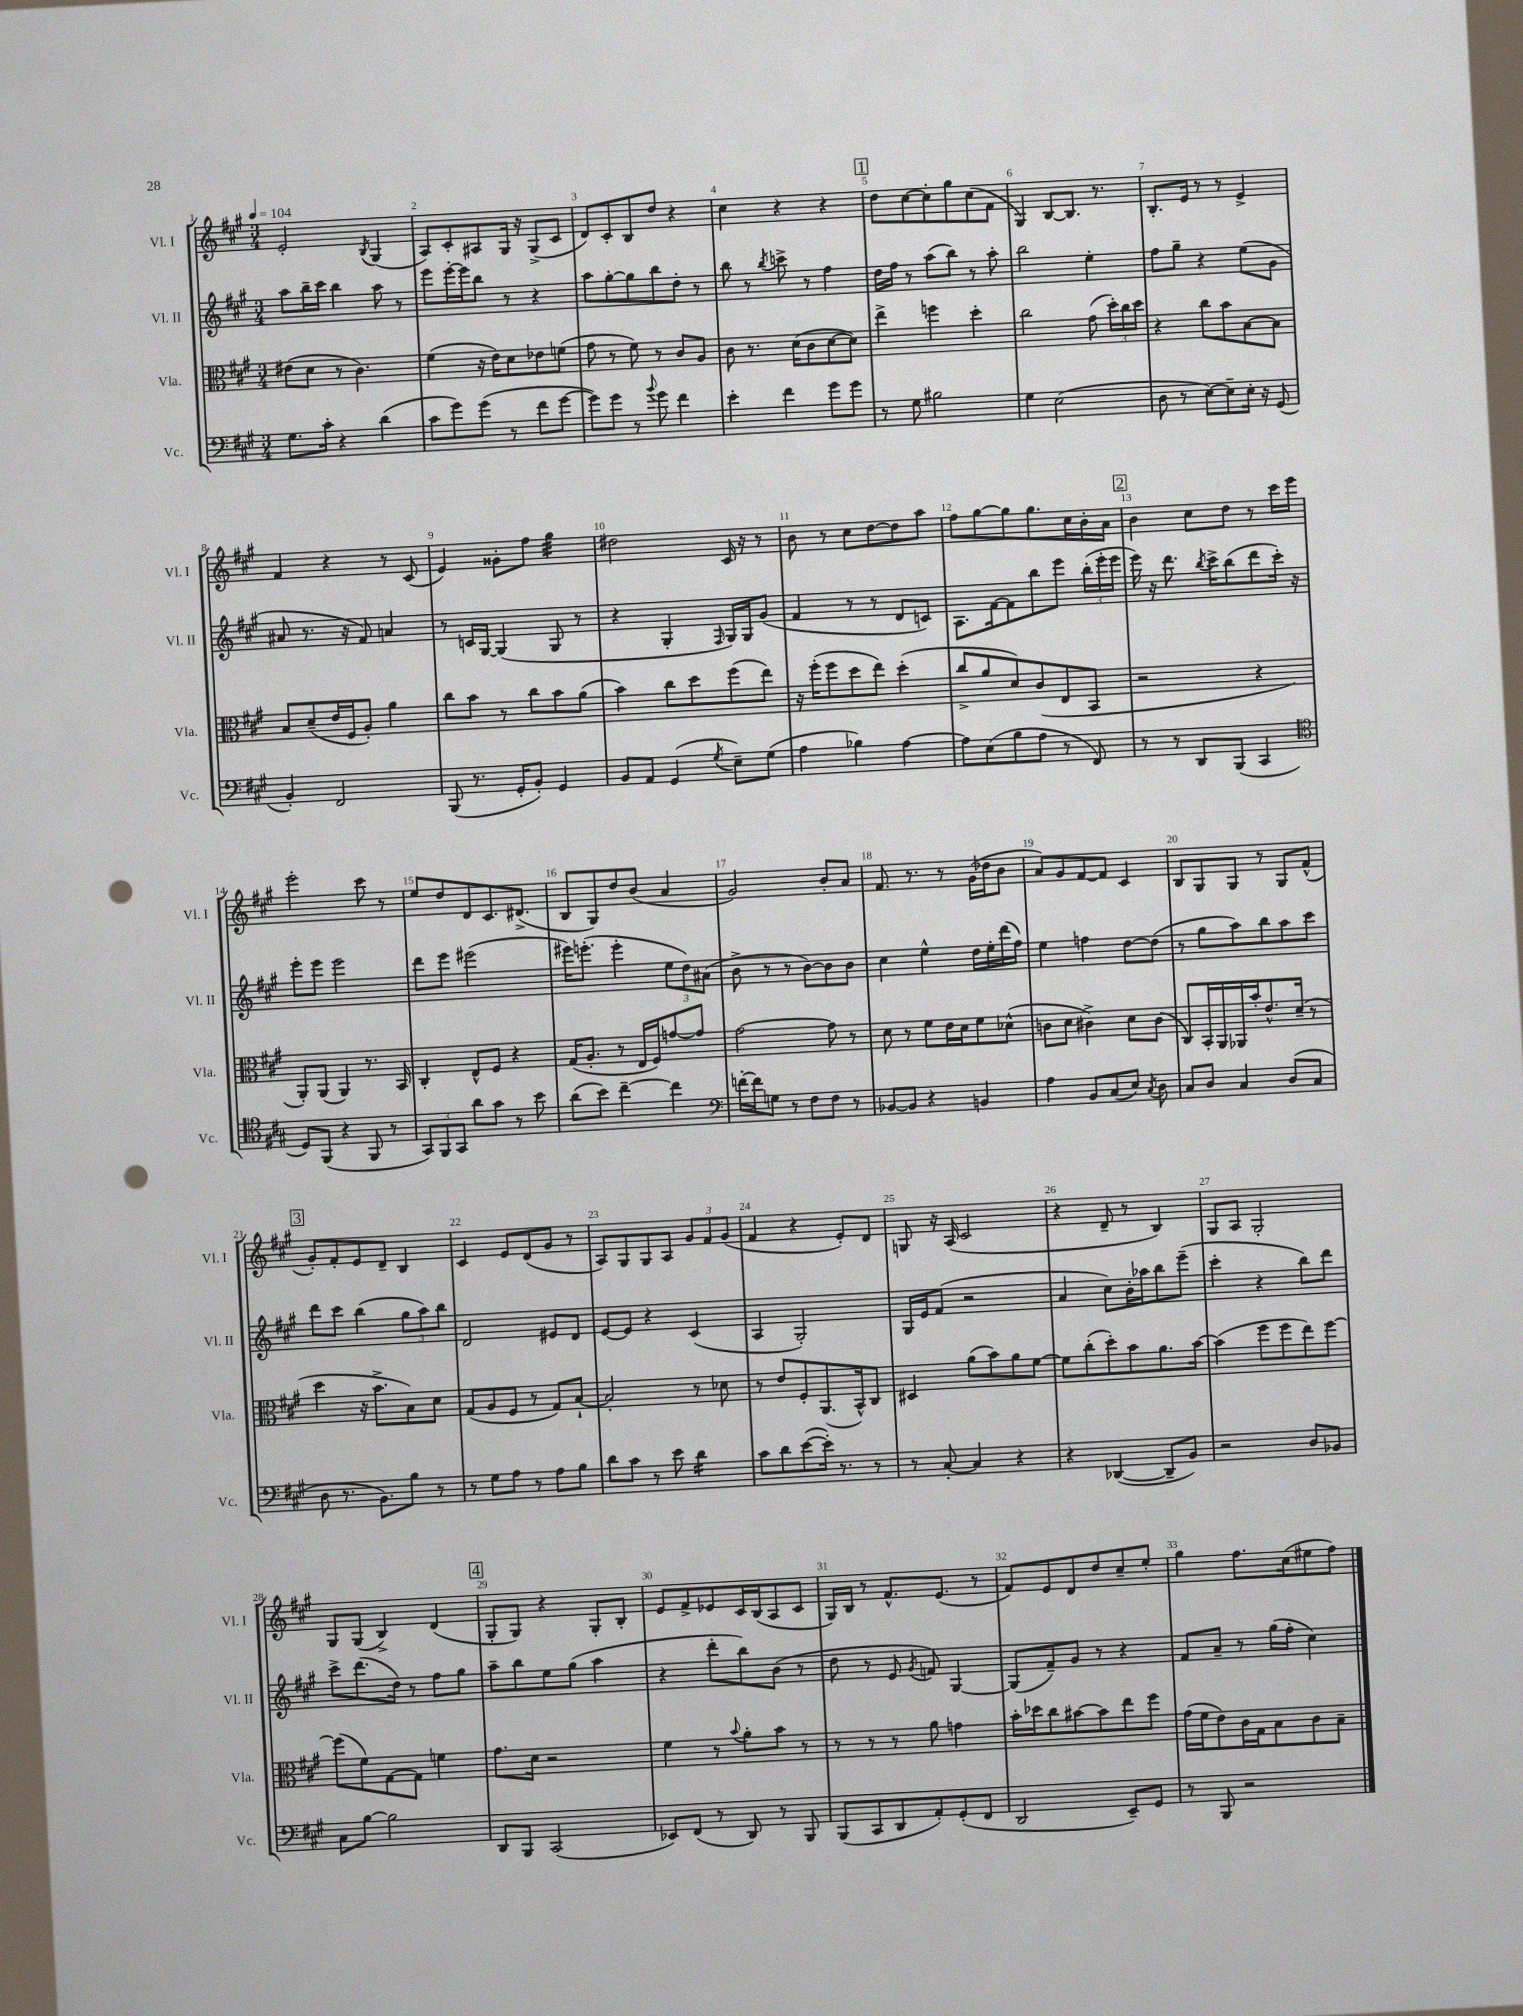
<<
\new StaffGroup <<
\new Staff = "s0" \with { instrumentName = "Vl. I" shortInstrumentName = "Vl. I" } {
    \clef treble \key a \major \numericTimeSignature \time 3/4 \tempo 4 = 104
    \autoBeamOff e'2-. \acciaccatura { b8 } gis4( |
    a8[) cis'8-. ais8 gis16] r16 gis8[->( cis'8] |
    d'8[) cis'8-. b8 d''8] r4 |
    cis''4 r4 r4 |
    \mark \markup { \box "1" } d''8[ cis''8~ cis''8-. gis''8 cis''8( fis'8] |
    gis4) b8[~ b8.] r8. |
    b8.[-. e'16] r8 r8 e'4-> |
    fis'4 r4 r8 cis'8( |
    e'4) gisis'8[-. fis''8] gis''4:32 |
    dis''2 cis'16 r16 r8 |
    b'8 r8 cis''8[ d''8~ d''8 a''8] |
    fis''8[ gis''8~ gis''8 gis''8. cis''16 b'16-. a'16] |
    \mark \markup { \box "2" } b'4 cis''8[ d''8] r8 cis'''16[ e'''16] |
    e'''2-. cis'''8 r8 |
    e''8[ d''8 d'8 cis'8. dis'8.]->( |
    b8[ gis8) d''8 b'8]( a'4 |
    gis'2) b'8[-. a'8] |
    fis'8. r8. r8 gis'16[( des''16 b'8] |
    a'8[) gis'8 fis'8~ fis'8] cis'4 |
    b8[ gis8 gis8] r8 gis8[ fis'8]-^( |
    \mark \markup { \box "3" } gis'8[-.) fis'8-. e'8 d'8]-- b4 |
    cis'4 e'8[ d'8( gis'8] r8 |
    a8[) gis8 gis8 a8] \tuplet 3/2 { gis'8[ fis'8 gis'8]( } |
    fis'4 r4 e'8[-.) d'8] |
    g8 r16 a16( cis'2 |
    r4 d'8-- r8 b4) |
    gis8[ a8] gis2-. |
    gis8[ gis8]( b4->) d'4( |
    \mark \markup { \box "4" } gis8[-. gis8]) r4 gis8[-. b8]-. |
    e'8[ fis'8-> ees'8 cis'16 b16( a8 cis'8] |
    gis16[) b16] r8 fis'8.[-^ e'8.]( r8 |
    fis'8[) e'8 d'8 d''8 cis''8-- e''8]-. |
    gis''4 fis''8.[ cis''16( eis''8 fis''8]) \bar "|." |
}
\new Staff = "s1" \with { instrumentName = "Vl. II" shortInstrumentName = "Vl. II" } {
    \clef treble \key a \major \numericTimeSignature \time 3/4
    \autoBeamOff a''8[ b''16-- cis'''16] b''4 a''8 r8 |
    e'''8[ e'''16~-. e'''16 b''8] r8 r4 |
    a''8[ gis''8~-. gis''8 b''8 d''8]-. r8 |
    b''8 r8 \acciaccatura { b''8 } c'''8-> r8 fis''4 |
    \mark \markup { \box "1" } d''16[ fis''16] r8 a''8[( b''8]) r8 a''8-. |
    b''2 e''4-. |
    fis''8[ gis''8]-- r4 e''8[( gis'8] |
    ais'8 r8. r16 fis'8) a'4 |
    r8 c'16[ gis16]~ gis4( gis8 r8 |
    r4 gis4-. \grace { fis16 } gis16[) gis16 gis'8]( |
    fis'4 r8 r8 d'8[ c'8]) |
    a8.[ fis'16~ fis'8 b''8 e'''8] \tuplet 3/2 { b''16[-.( e'''16-. e'''16] } |
    \mark \markup { \box "2" } e'''16) r16 d'''8. \acciaccatura { b''8 } cis'''16[-> b''8( d'''8 cis'''16]-.) r16 |
    e'''8[-. e'''8] e'''2 |
    d'''8[ e'''8] eis'''2( |
    eis'''16[) e'''8.]-.( e'''4-. \tuplet 3/2 { e''8[ d''8) ais'8]( } |
    b'8-> r8 r8 b'8[~) b'8 b'8] |
    cis''4 e''4-^ d''16[ e''16-. d'''16( fis''16]) |
    e''4 f''4 d''8[~ d''8]( |
    r8 gis''8[ a''8) b''8 a''8 cis'''8] |
    \mark \markup { \box "3" } d'''8[ cis'''8] b''4( \tuplet 3/2 { gis''8[ a''8) b''8] } |
    d'2 eis'8[ d'8] |
    e'8[~ e'8] r4 cis'4( |
    a4 gis2-.) |
    gis16[ e'16 fis'8]( r2 |
    a'4 cis''8[) b'16-. aes''16 b''8 e'''8]--( |
    cis'''4-. r4 b''8[) d'''8] |
    cis'''8[-> d'''8.( d''16]) r8 fis''8[ gis''8] |
    \mark \markup { \box "4" } a''8[-- b''8 e''8 gis''8]( a''4 |
    r4 d'''8[-. b''8) b'8]( r8 |
    d''8 r8 e'8 \acciaccatura { gis'8 } f'8) gis4~ |
    gis8[( fis'8--) gis'8] r8 r4 |
    fis'8[ a'8]-- r8 gis''16[( fis''16]-. cis''4) \bar "|." |
}
\new Staff = "s2" \with { instrumentName = "Vla." shortInstrumentName = "Vla." } {
    \clef alto \key a \major \numericTimeSignature \time 3/4
    \autoBeamOff eis'8[( d'8] r8 cis'4.) |
    fis'4( r16 e'16[) d'8 ees'8 f'8]( |
    gis'8 r8 fis'8) r8 cis'8[ a8] |
    cis'8 r8. d'16[( cis'8 d'8~ d'8]) |
    \mark \markup { \box "1" } e''4-> f''4 d''4-. |
    cis''2 gis'8( \tuplet 3/2 { d''16[-.) cis''16 d''16] } |
    r4 cis''8[ b'8 b8~ b8] |
    b8[ d'8--( e'16 fis16 a8]-.) a'4 |
    cis''8[ b'8] r8 cis''8[ b'8 a'8]( |
    b'4) cis''8[ d''8 fis''8( e''8]) |
    r16 fis''16[-.( fis''8 d''8 e''8]) d''4-.( |
    cis''8[-> a'8 d'8) cis'8( e8 b,8] |
    \mark \markup { \box "2" } r2 r4 |
    a,8[-.) a,8]( a,4) r8. b,16 |
    cis4-. e8[-^ fis8] r4 |
    gis16[( a8.]-. r8 e16[ fis16) g'8~ g'8] |
    gis'2~ gis'8 r8 |
    d'8 r8 fis'8[ e'16 d'16 fis'8 des'8]-^( |
    c'8[ d'8] cis'4->) d'8[ cis'8]( |
    cis8[) b,16-. a,16 aes,16 b'16-. e'8.-^ d'16]--( r8 |
    \mark \markup { \box "3" } d''4 r16 b'8.[-> b8) d'8] |
    gis8[( a8 fis8] r8 gis8[) b8]~-! |
    b2-. r8 des'8 |
    r8 e'8[ fis8-. a,8.( b,16-^) cis8] |
    dis4 a'8[( b'8) a'8 fis'8]~ |
    fis'8[ cis''8-.( d''8-.) b'8 a'8. b'16]~ |
    b'4( fis''8[ fis''8 e''8) fis''8]~ |
    fis''8[( fis'8) gis8~ gis8] f'4 |
    \mark \markup { \box "4" } gis'8.[ d'16] r2 |
    fis'4 r8 \appoggiatura { b'8 } a'8[-. b'8] r8 |
    r8 r8 r8 a'8 g'4 |
    b'16[-. des''16 cis''8 bis'8~ bis'8 e''8 fis''8] |
    gis'16[( fis'16 e'8) cis'16 gis16 b8 cis'8 b8]-- \bar "|." |
}
\new Staff = "s3" \with { instrumentName = "Vc." shortInstrumentName = "Vc." } {
    \clef bass \key a \major \numericTimeSignature \time 3/4
    \autoBeamOff gis8.[ cis'16]-. r4 d'4( |
    cis'8[ gis'8) gis'8]( r8 fis'8[ gis'8]~ |
    gis'8[) gis'8] r8 \appoggiatura { b'8 } gis'8 fis'4 |
    e'4-. fis'4 gis'8[ gis'8] |
    \mark \markup { \box "1" } r8 gis8 bis2 |
    gis4 e2( |
    d8 r8 e8[~) e8-- e16]-. r16 gis,8( |
    b,4-.) fis,2 |
    b,,8( r8. gis,16[-. b,8]-.) gis,4 |
    b,8[ a,8] gis,4( \acciaccatura { gis8 } e8[--) gis8]( |
    a4 bes4) a4~ |
    a8[ e8( b8 a8] r8 fis,8) |
    \mark \markup { \box "2" } r8 r8 d,8[ b,,8]( cis,4 |
    \clef tenor d8[) fis,8]( r4 fis,8 r8 |
    \tuplet 3/2 { gis,8[) fis,8 gis,8] } a'8[ gis'8] r8 b'8 |
    a'8[( b'8]) cis''4~-- cis''4 |
    \clef bass f'16[~-. f'16 g8] r8 fis8[ fis8] r8 |
    bes,8[~ bes,8] r4 b,4 |
    a4 b,8[ cis8( e8]) \acciaccatura { cis8 } d8 |
    cis8[ d8] cis4 d8[( cis8] |
    \mark \markup { \box "3" } d8 r8. b,8.[) b8] r8 |
    r8 gis8[ a8] r8 a8[ b8] |
    d'8[ cis'8] r8 e'8 d'4:16 |
    cis'8[ d'8 e'8~( e'16]-.) r8. r8 |
    r8 cis8~-. cis4 r4 |
    r4 des,4~( des,8[-- b,8]) |
    r2 d8[ bes,8] |
    cis8[ b8]~ b2 |
    \mark \markup { \box "4" } d,8[ b,,8] cis,2( |
    ees,8[) fis,8]( r8 d,8) r8 b,,8 |
    b,,8[( cis,8 d,8 a,8-.) gis,8-.( fis,8] |
    d,2 e,8[--) gis,8] |
    r8 b,,8 r2 \bar "|." |
}
>>
>>
\layout { \context { \Score \override BarNumber.break-visibility = ##(#f #t #t) barNumberVisibility = #all-bar-numbers-visible } }
